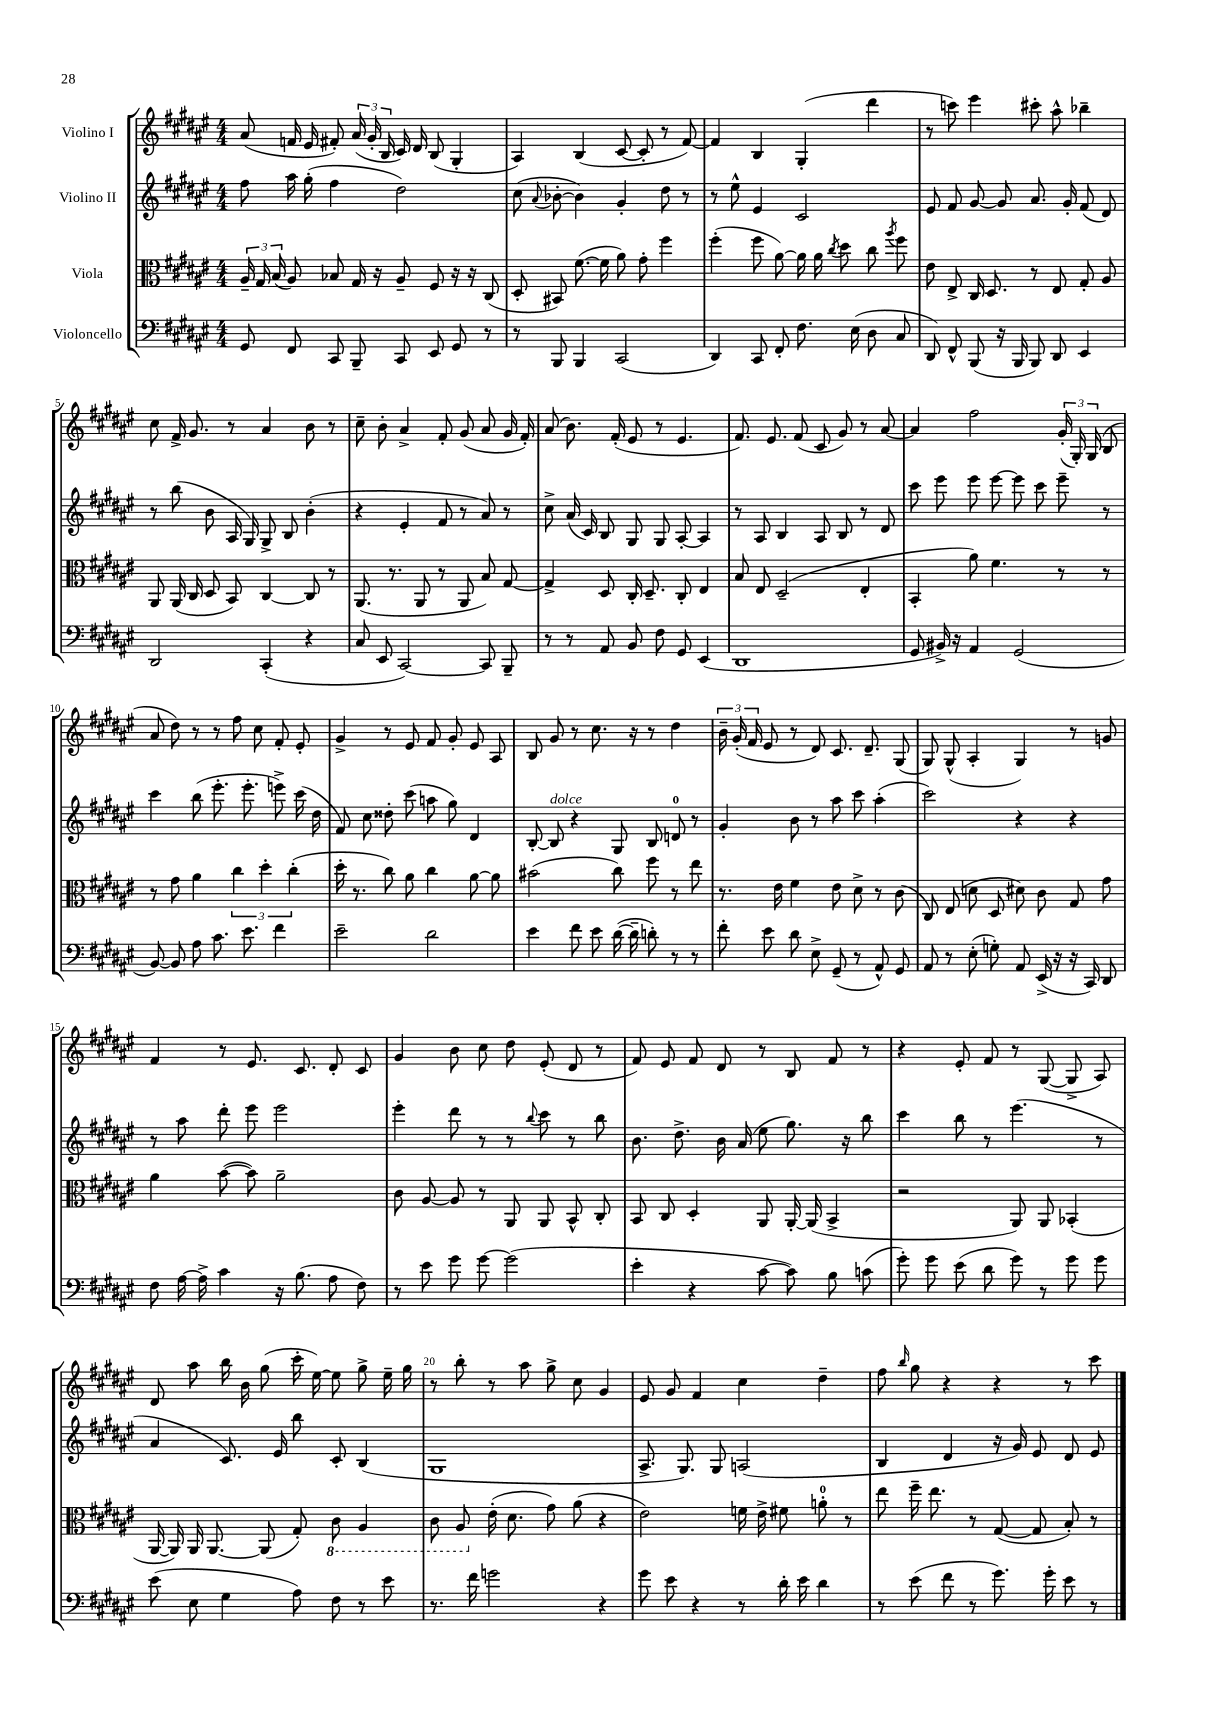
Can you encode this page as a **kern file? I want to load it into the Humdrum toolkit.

**kern	**kern	**kern	**kern
*staff4	*staff3	*staff2	*staff1
*clefF4	*clefC3	*clefG2	*clefG2
*k[f#c#g#d#a#e#]	*k[f#c#g#d#a#e#]	*k[f#c#g#d#a#e#]	*k[f#c#g#d#a#e#]
*M4/4	*M4/4	*M4/4	*M4/4
8GG#/	24A#~/	8ff#\	(8a#/
.	24G#/	.	.
.	(24B/	.	.
8FF#/	8A#/)	16aa#\	16f/
.	.	(16gg#'\	16e#/
8CC#/	8B-/	4ff#\	8f#'/)
8BBB~/	16G#/	.	(24a#/
.	.	.	24g#'/
.	16r	.	.
.	.	.	24B/
8CC#/	8A#~/	2dd#\)	16c#/)
.	.	.	16d#/
8EE#/	8F#/	.	(8B/
8GG#/	16r	.	4G#'/
.	16r	.	.
8r	(8C#/	.	.
=	=	=	=
8r	8D#'/	(8cc#\	4A#/)
.	.	8qqa#/	.
8BBB/	8BB#/)	[8b-'\	.
4BBB/	([8.f#\	4b-\])	(4B/
.	16f#\]	.	.
(2CC#/	8a#\)	4g#'/	[8c#/
.	8g#'\	.	8c#'/]
.	4ff#\	8dd#\	8r
.	.	8r	[8f#/)
=	=	=	=
4DD#/)	(4ff#'\	8r	4f#/]
.	.	8ee#^^\	.
8CC#/	8ff#\	4e#/	4B/
8FF#'/	[8a#\)	.	.
8.F#\	16a#\]	2c#/	(4G#'/
.	16a#\	.	.
.	8qcc#/	.	.
.	8dd#\	.	.
(16E#\	.	.	.
8D#\	8cc#\	.	4ddd#\
.	8qaa#/	.	.
8C#/	8ff#\	.	.
=	=	=	=
8DD#/)	8e#\	8e#/	8r
8FF#^^/	8E#^/	8f#/	8ccc\)
(8BBB/	16C#/	[8g#/	4eee#\
.	8.D#/	.	.
16r	.	8g#/]	.
16BBB/	.	.	.
8BBB/)	8r	8.a#/	8ccc#'\
8DD#/	8E#/	.	8aa#^^\
.	.	16g#'/	.
4EE#/	8G#'/	(8f#/	4bb-~\
.	8A#/	8d#/)	.
=	=	=	=
2DD#/	8AA#/	8r	8cc#\
.	(16AA#/	(8bb\	16f#^/
.	16C#/	.	8.g#/
.	8D#/	8b\	.
.	8BB/)	16A#/	8r
.	.	16G#/)	.
(4CC#'/	[4C#/	8G#^/	4a#/
.	.	8B/	.
4r	8C#/]	(4b'\	8b\
.	8r	.	8r
=	=	=	=
8C#/	(8.AA#/	4r	8cc#~\
8EE#/	.	.	8b'\
.	8.r	.	.
[2CC#/)	.	4e#'/	4a#^/
.	8AA#/	.	.
.	8r	8f#/	8f#'/
.	8AA#/	8r	(8g#/
8CC#/]	8B/)	8a#/)	8a#/
8BBB~/	[8G#/	8r	16g#/
.	.	.	16f#'/)
=	=	=	=
8r	4G#^/]	8cc#^\	(8a#/
8r	.	(16a#/	8.b\)
.	.	16c#/)	.
8AA#/	8D#/	8B/	.
.	.	.	(16f#'/
8BB/	16C#'/	8G#/	8e#/
.	8.D#~/	.	.
8F#\	.	8G#/	8r
8GG#/	8C#'/	[8A#'/	4.e#/
(4EE#/	4E#/	4A#/]	.
=	=	=	=
1DD#	8B/	8r	8.f#/)
.	8E#/	8A#/	.
.	.	.	8.e#/
.	(2D#~/	4B/	.
.	.	.	(8f#/
.	.	8A#/	8c#/
.	.	8B/	8g#/)
.	4E#'/	8r	8r
.	.	8d#/	[8a#/
=	=	=	=
8GG#/	4BB'/	8ccc#\	4a#/]
16BB#^/)	.	8eee#\	.
16r	.	.	.
4AA#/	8a#\)	8eee#\	2ff#\
.	4.f#\	[8eee#\	.
(2GG#/	.	8eee#\]	.
.	.	8ccc#\	.
.	8r	8eee#~\	(24g#'/
.	.	.	24G#'/)
.	.	.	(24G#/
.	8r	8r	8B/
=	=	=	=
[8BB/)	8r	4ccc#\	8a#/
8BB/]	8g#\	.	8dd#\)
8A#\	4a#\	(8bb\	8r
8.c#\	.	8.eee#'\	8r
.	6cc#\	.	8ff#\
8.e#\	.	8.eee#'\	.
.	.	.	8cc#\
.	6dd#'\	.	.
4f#\	.	8eee^\)	8f#'/
.	(6cc#'\	.	.
.	.	(16ccc#\	8e#'/
.	.	16dd#\	.
=	=	=	=
2e#~\	16dd#'\	8f#/)	4g#^/
.	8.r	.	.
.	.	8cc#\	.
.	8cc#\)	8dd##'\	8r
.	8a#\	(8ccc#\	8e#/
2d#\	4cc#\	8aa\	8f#/
.	.	8gg#\)	8g#'/
.	[8a#\	4d#/	8e#/
.	8a#\]	.	8A#/
=	=	=	=
4e#\	(2b#\	[8B'/	8B/
.	.	8B/]	8g#/
8f#\	.	4r	8r
8e#\	.	.	8.cc#\
([16d#\	8cc#\)	8G#/	.
16d#~\]	.	.	16r
8d'\)	8ff#\	8B/	8r
8r	8r	8d/	4dd#\
8r	8ee#\	8r	.
=	=	=	=
8f#'\	8.r	4g#'/	24b~\
.	.	.	(24g#'/
.	.	.	24f#/
8e#\	.	.	8e#/
.	16e#\	.	.
8d#\	4f#\	8b\	8r
8E#^\	.	8r	8d#/)
(8GG#~/	8e#\	8aa#\	8.c#/
8r	8d#^\	8ccc#\	.
.	.	.	8.d#~/
8AA#^^/)	8r	(4aa#'\	.
8GG#/	(8c#\	.	(8G#/
=	=	=	=
8AA#/	8C#/)	2ccc#\)	8G#/)
8r	(8E#/	.	(8G#^^/
(8E#'\	8d\	.	4A#'/
8G'\)	8D#/	.	.
8AA#/	8d#\)	4r	4G#/)
(16EE#^/	8c#\	.	.
16r	.	.	.
16r	8G#/	4r	8r
16CC#/)	.	.	.
8DD#/	8g#\	.	8g/
=	=	=	=
8F#\	4a#\	8r	4f#/
[16A#\	.	8aa#\	.
16A#^\]	.	.	.
4c#\	([8b\	8ddd#'\	8r
.	8b\])	8eee#\	8.e#/
16r	2a#~\	2eee#\	.
(8.B\	.	.	8.c#/
8A#\	.	.	8d#'/
8F#\)	.	.	8c#/
=	=	=	=
8r	8c#\	4eee#'\	4g#/
8e#\	[8A#/	.	.
8g#\	8A#/]	8ddd#\	8b\
[8g#\	8r	8r	8cc#\
(2g#\]	8AA#/	8r	8dd#\
.	.	8qqbb/	.
.	8AA#/	8ccc#\	(8e#'/
.	8BB^^/	8r	8d#/
.	8C#'/	8bb\	8r
=	=	=	=
4e#'\	8BB/	8.b\	8f#/)
.	8C#/	.	8e#/
.	.	8.dd#^\	.
4r	4D#'/	.	8f#/
.	.	16b\	8d#/
.	.	(16a#/	.
[8c#\	8AA#/	8ee#\	8r
8c#\])	[16AA#'/	8.gg#\)	8B/
.	(16AA#/]	.	.
8B\	4BB^/	.	8f#/
.	.	16r	.
(8c\	.	8bb\	8r
=	=	=	=
8g#'\)	2r	4ccc#\	4r
8g#\	.	.	.
(8e#\	.	8bb\	8e#'/
8d#\	.	8r	8f#/
8g#\)	8AA#/)	(4.eee#\	8r
8r	8AA#/	.	([8G#/
8g#\	(4BB-'/	.	8G#^/]
8g#\	.	8r	8A#/)
=	=	=	=
(8e#\	[16AA#/	4a#/	8d#/
.	16AA#/])	.	.
8E#\	16AA#/	.	8aa#\
.	[8.AA#/	.	.
4G#\	.	8.c#/)	16bb\
.	.	.	16b\
.	(8AA#/]	.	(8gg#\
.	.	16e#/	.
8A#\)	8G#'/)	8bb\	16ccc#'\
.	.	.	[16ee#\)
8F#\	8C#\	8c#'/	8ee#\]
8r	4AA#/	(4B/	8gg#^\
8e#\	.	.	16ee#~\
.	.	.	16gg#\
=	=	=	=
8.r	8C#\	1G#	8r
.	8AA#/	.	8bb'\
16f#\	.	.	.
2g\	(16e#'\	.	8r
.	8.d#\	.	.
.	.	.	8aa#\
.	8g#\)	.	8gg#^\
.	(8a#\	.	8cc#\
4r	4r	.	4g#/
=	=	=	=
8g#\	2e#\)	8.A#^/	8e#/
8e#\	.	.	8g#/
.	.	8.G#/)	.
4r	.	.	4f#/
.	.	8G#/	.
8r	16f\	(2A/	4cc#\
.	16e#^\	.	.
16d#'\	8f#\	.	.
16e#\	.	.	.
4d#\	8a'\	.	4dd#~\
.	8r	.	.
=	=	=	=
8r	8ee#\	4B/	8ff#\
.	.	.	16qqbb/
(8e#\	16ff#~\	.	8gg#\
.	8.ee#\	.	.
8f#\	.	4d#/	4r
8r	8r	.	.
8.g#\)	([8G#/	16r	4r
.	.	16g#/)	.
.	8G#/]	8e#/	.
16g#'\	.	.	.
8e#\	8B'/)	8d#/	8r
8r	8r	8e#/	8ccc#\
==	==	==	==
*-	*-	*-	*-
